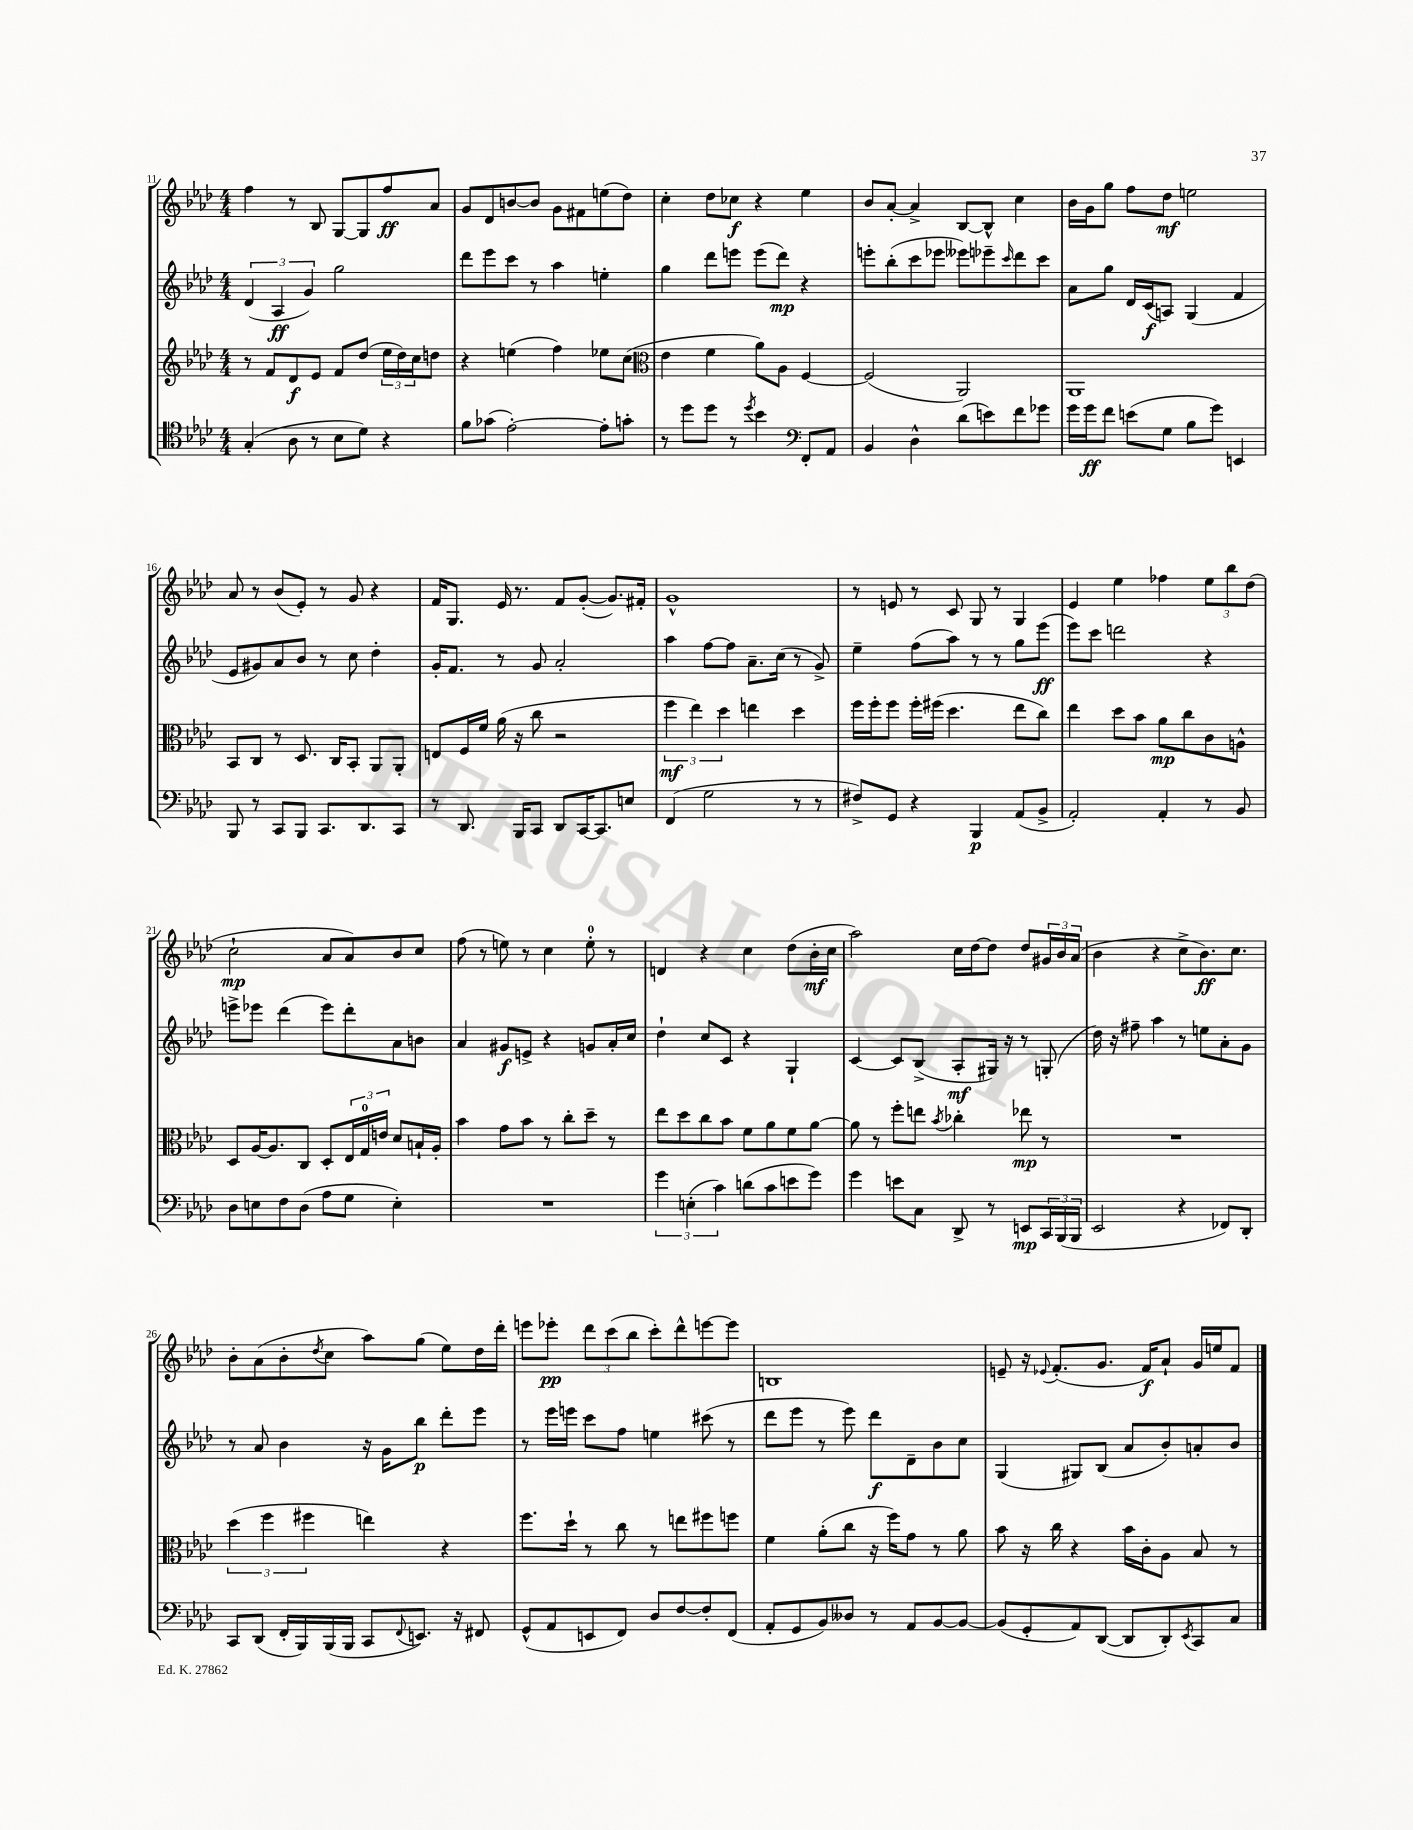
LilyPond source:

<<
\new StaffGroup <<
\new Staff = "s0" {
    \clef treble \key aes \major \numericTimeSignature \time 4/4
    f''4 r8 bes8 g8~ g8 f''8\ff aes'8 |
    g'8 des'8 b'8~ b'8 g'8 fis'8 e''8( des''8) |
    c''4-. des''8 ces''8\f r4 ees''4 |
    bes'8 aes'8~-. aes'4-> bes8~ bes8-^ c''4 |
    bes'16 g'16 g''8 f''8 des''8\mf e''2 |
    aes'8 r8 bes'8( ees'8-.) r8 g'8 r4 |
    f'16 g8. ees'16 r8. f'8 g'8~-.( g'8.) fis'16-. |
    g'1-^ |
    r8 e'8 r8 c'8 g8 r8 g4 |
    ees'4 ees''4 fes''4 \tuplet 3/2 { ees''8 bes''8 des''8( } |
    c''2-!\mp aes'8 aes'8) bes'8 c''8 |
    f''8( r8 e''8) r8 c''4 e''8-0-. r8 |
    d'4 r4 c''4 des''8( bes'16-.\mf c''16 |
    aes''2) c''16 des''16~ des''8 des''8 \tuplet 3/2 { gis'16 bes'16 aes'16( } |
    bes'4 r4 c''8-> bes'8.\ff) c''8. |
    bes'8-. aes'8( bes'8-. \acciaccatura { des''8 } c''8 aes''8) g''8( ees''8) des''16 des'''16-. |
    e'''8 ees'''8-.\pp \tuplet 3/2 { des'''8 c'''8( bes''8 } c'''8-.) des'''8-^ e'''8~ e'''8 |
    b1 |
    e'8-- r16 \appoggiatura { ees'8 } f'8.-.( g'8. f'16\f) aes'8-! g'16 e''16 f'8 \bar "|." |
}
\new Staff = "s1" {
    \clef treble \key aes \major \numericTimeSignature \time 4/4
    \tuplet 3/2 { des'4( aes4\ff g'4) } g''2 |
    des'''8 ees'''8 c'''8 r8 aes''4 e''4-. |
    g''4 des'''8 e'''8 e'''8( des'''8\mp) r4 |
    e'''8-. bes''8-.( c'''8 ees'''8 eeses'''8) ees'''8-- \grace { c'''16 } des'''8 c'''8 |
    aes'8 g''8 des'16 c'16\f( a8) g4( f'4 |
    ees'8 gis'8) aes'8 bes'8 r8 c''8 des''4-. |
    g'16-. f'8. r8 g'8 aes'2-. |
    aes''4 f''8~ f''8 aes'8.-- c''16( r8 g'8->) |
    ees''4-- f''8( aes''8) r8 r8 g''8 ees'''8\ff( |
    ees'''8) c'''8 d'''2 r4 |
    e'''8-> ees'''8 des'''4( ees'''8) des'''8-. aes'8 b'8 |
    aes'4 gis'8\f e'8-> r4 g'8 aes'16-. c''16 |
    des''4-! c''8 c'8 r4 g4-! |
    c'4~ c'8 bes8->( aes8-.\mf gis16) r16 r8 g8-.( |
    des''16) r16 fis''8-- aes''4 r8 e''8 aes'8-. g'8 |
    r8 aes'8 bes'4 r16 g'16 bes''8\p des'''8-. ees'''8 |
    r8 ees'''16 e'''16 c'''8 f''8 e''4 cis'''8( r8 |
    des'''8 ees'''8 r8 ees'''8) des'''8\f des'8-- bes'8 c''8 |
    g4( gis8) bes8( aes'8 bes'8-.) a'8-. bes'8 \bar "|." |
}
\new Staff = "s2" {
    \clef treble \key aes \major \numericTimeSignature \time 4/4
    r8 f'8 des'8\f ees'8 f'8 des''8( \tuplet 3/2 { ees''16 des''16) c''16 } d''8 |
    r4 e''4( f''4) ees''8 c''8( |
    \clef alto ees'4 f'4 aes'8) aes8 f4~ |
    f2( aes,2) |
    aes,1 |
    bes,8 c8 r8 des8. c16 bes,8-. aes,8 aes,8-. |
    e8 f16 f'16 aes'16( r16 c''8 r2 |
    \tuplet 3/2 { f''4\mf ees''4) des''4 } e''4 des''4 |
    f''16 f''16-. f''8 f''16-. fis''16( des''4. ees''8 c''8) |
    ees''4 des''8 bes'8 aes'8\mp c''8 c'8 a8-^ |
    des8 aes16~ aes8. c8 des8-. \tuplet 3/2 { ees16 g16-0 e'16 } des'8 b16-! aes16-. |
    bes'4 g'8 bes'8 r8 c''8-. des''8-- r8 |
    ees''8 des''8 c''8 bes'8 f'8 aes'8 f'8 aes'8~ |
    aes'8 r8 f''8-. e''8 \acciaccatura { bes'8 } ces''4-. ees''8\mp r8 |
    R1 |
    \tuplet 3/2 { des''4( f''4 fis''4 } e''4) r4 |
    f''8. des''16-! r8 c''8 r8 e''8 fis''8 f''8 |
    f'4 aes'8-.( c''8 r16 f''16) g'8 r8 aes'8 |
    bes'8 r16 c''16 r4 bes'16 c'16-. aes8 bes8 r8 \bar "|." |
}
\new Staff = "s3" {
    \clef tenor \key aes \major \numericTimeSignature \time 4/4
    g4-.( aes8 r8 bes8 des'8) r4 |
    f'8 ges'8( ees'2~-.) ees'8-. g'8-. |
    r8 des''8 des''8 r8 \acciaccatura { des''8 } bes'4 \clef bass f,8-. aes,8 |
    bes,4 des4-^ des'8( e'8) f'8 ges'8 |
    g'16 g'16\ff f'8 e'8( g8 bes8 g'8) e,4 |
    bes,,8 r8 c,8 bes,,8 c,8. des,8. c,8 |
    r8 des,8. bes,,16 c,8 des,8 c,16~ c,8. e8 |
    f,4( g2 r8 r8 |
    fis8->) g,8 r4 bes,,4\p aes,8( bes,8-> |
    aes,2-.) aes,4-. r8 bes,8 |
    des8 e8 f8 des8( aes8 g8 e4-.) |
    R1 |
    \tuplet 3/2 { g'4 e4-.( c'4) } d'8( c'8 e'8 g'8) |
    g'4 e'8 c8 des,8-> r8 e,8\mp \tuplet 3/2 { c,16 bes,,16( bes,,16 } |
    ees,2 r4 fes,8) des,8-. |
    c,8 des,8( f,16-. bes,,16) bes,,16( bes,,16 c,8 \appoggiatura { f,8 } e,8.) r16 fis,8 |
    g,8-^( aes,8 e,8 f,8) des8 f8~ f8-. f,8( |
    aes,8-. g,8 bes,8) deses8 r8 aes,8 bes,8~ bes,8~ |
    bes,8( g,8-. aes,8) des,8~( des,8 des,8-.) \acciaccatura { ees,8 } c,8 c8 \bar "|." |
}
>>
>>
\layout { \context { \Score currentBarNumber = #11 } }
